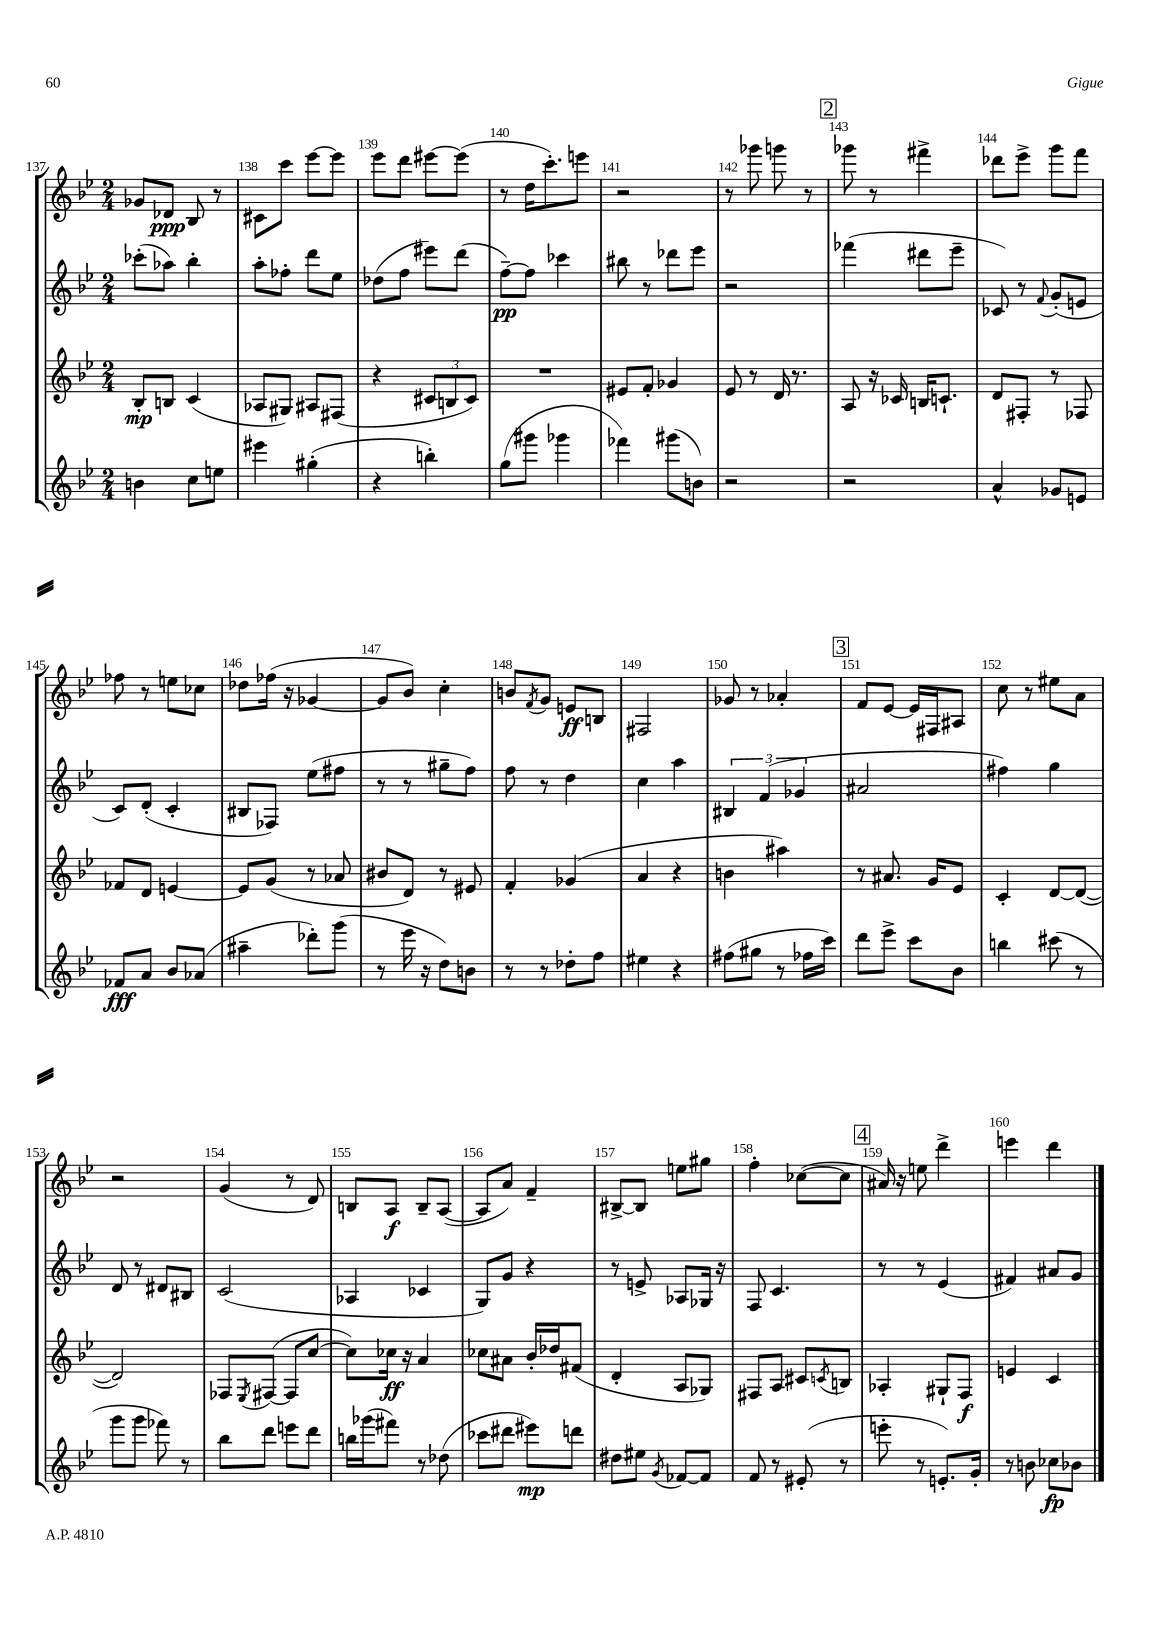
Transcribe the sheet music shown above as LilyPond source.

<<
\new StaffGroup <<
\new Staff = "s0" {
    \clef treble \key bes \major \numericTimeSignature \time 2/4
    ges'8 des'8\ppp bes8 r8 |
    cis'8 c'''8 ees'''8~ ees'''8 |
    ees'''8 d'''8 eis'''8~ eis'''8( |
    r8 d''16 c'''8.-.) e'''8 |
    r2 |
    r8 ges'''8 g'''8 r8 |
    \mark \markup { \box "2" } ges'''8 r8 fis'''4-> |
    des'''8 ees'''8-> g'''8 f'''8 |
    fes''8 r8 e''8 ces''8 |
    des''8 fes''16( r16 ges'4~ |
    ges'8 bes'8) c''4-. |
    b'8 \acciaccatura { f'8 } g'8 e'8\ff b8 |
    fis2 |
    ges'8 r8 aes'4-. |
    \mark \markup { \box "3" } f'8 ees'8~ ees'16 fis16 ais8 |
    c''8 r8 eis''8 a'8 |
    r2 |
    g'4( r8 d'8) |
    b8 a8\f b8-- a8~( |
    a8 a'8) f'4-- |
    bis8~-> bis8 e''8 gis''8 |
    f''4-. ces''8~( ces''8 |
    \mark \markup { \box "4" } ais'16) r16 e''8 d'''4-> |
    e'''4 d'''4 \bar "|." |
}
\new Staff = "s1" {
    \clef treble \key bes \major \numericTimeSignature \time 2/4
    ces'''8-.( aes''8) bes''4-. |
    a''8-. fes''8-. d'''8 ees''8 |
    des''8( f''8 eis'''8) d'''8( |
    f''8~--\pp) f''8 ces'''4 |
    bis''8 r8 des'''8 ees'''8 |
    r2 |
    \mark \markup { \box "2" } fes'''4( dis'''8 ees'''8-- |
    ces'8) r8 \appoggiatura { f'8 } g'8-.( e'8 |
    c'8) d'8-.( c'4-. |
    bis8 fes8) ees''8( fis''8 |
    r8 r8 gis''8-- f''8) |
    f''8 r8 d''4 |
    c''4 a''4 |
    \tuplet 3/2 { bis4 f'4( ges'4 } |
    \mark \markup { \box "3" } ais'2 |
    fis''4) g''4 |
    d'8 r8 dis'8 bis8 |
    c'2( |
    aes4 ces'4 |
    g8) g'8 r4 |
    r8 e'8-> aes8 ges16 r16 |
    f8 c'4. |
    \mark \markup { \box "4" } r8 r8 ees'4( |
    fis'4) ais'8 g'8 \bar "|." |
}
\new Staff = "s2" {
    \clef treble \key bes \major \numericTimeSignature \time 2/4
    bes8-.\mp b8 c'4( |
    aes8 gis8) ais8 fis8( |
    r4 \tuplet 3/2 { cis'8 b8 cis'8) } |
    R2 |
    eis'8 f'8-. ges'4 |
    ees'8 r8 d'16 r8. |
    \mark \markup { \box "2" } a8 r16 ces'16 b16 c'8.-! |
    d'8 fis8-. r8 fes8 |
    fes'8 d'8 e'4~ |
    e'8 g'8( r8 aes'8 |
    bis'8 d'8) r8 eis'8 |
    f'4-. ges'4( |
    a'4 r4 |
    b'4 ais''4) |
    \mark \markup { \box "3" } r8 ais'8. g'16 ees'8 |
    c'4-. d'8~ d'8~( |
    d'2) |
    fes8 \acciaccatura { ees8 } fis8~( fis8 c''8~ |
    c''8) ces''16\ff r16 a'4 |
    ces''8 ais'8 bes'16-. des''16 fis'8( |
    d'4-. a8 ges8) |
    fis8 a8 cis'8 \acciaccatura { c'8 } b8 |
    \mark \markup { \box "4" } aes4-. gis8-! f8\f |
    e'4 c'4 \bar "|." |
}
\new Staff = "s3" {
    \clef treble \key bes \major \numericTimeSignature \time 2/4
    b'4 c''8 e''8 |
    eis'''4 gis''4-.( |
    r4 b''4-.) |
    g''8( gis'''8 ges'''4 |
    fes'''4) gis'''8( b'8) |
    r2 |
    \mark \markup { \box "2" } r2 |
    a'4-^ ges'8 e'8 |
    fes'8\fff a'8 bes'8 aes'8( |
    ais''4-- des'''8-.) g'''8( |
    r8 ees'''16 r16 d''8) b'8 |
    r8 r8 des''8-. f''8 |
    eis''4 r4 |
    fis''8( gis''8 r8 fes''16 c'''16) |
    \mark \markup { \box "3" } d'''8 ees'''8-> c'''8 bes'8 |
    b''4 cis'''8( r8 |
    g'''8 g'''8 fes'''8) r8 |
    bes''8 d'''8 e'''8 d'''8 |
    b''16 ges'''16( fis'''8) r8 des''8( |
    ces'''8 dis'''8 eis'''8\mp) d'''8 |
    dis''8 eis''8 \acciaccatura { g'8 } fes'8~ fes'8 |
    f'8 r8 eis'8-.( r8 |
    \mark \markup { \box "4" } e'''8-. r8 e'8.-.) g'16-. |
    r8 b'8 ces''8\fp bes'8 \bar "|." |
}
>>
>>
\layout { \context { \Score currentBarNumber = #137 \override BarNumber.break-visibility = ##(#f #t #t) barNumberVisibility = #all-bar-numbers-visible } }
